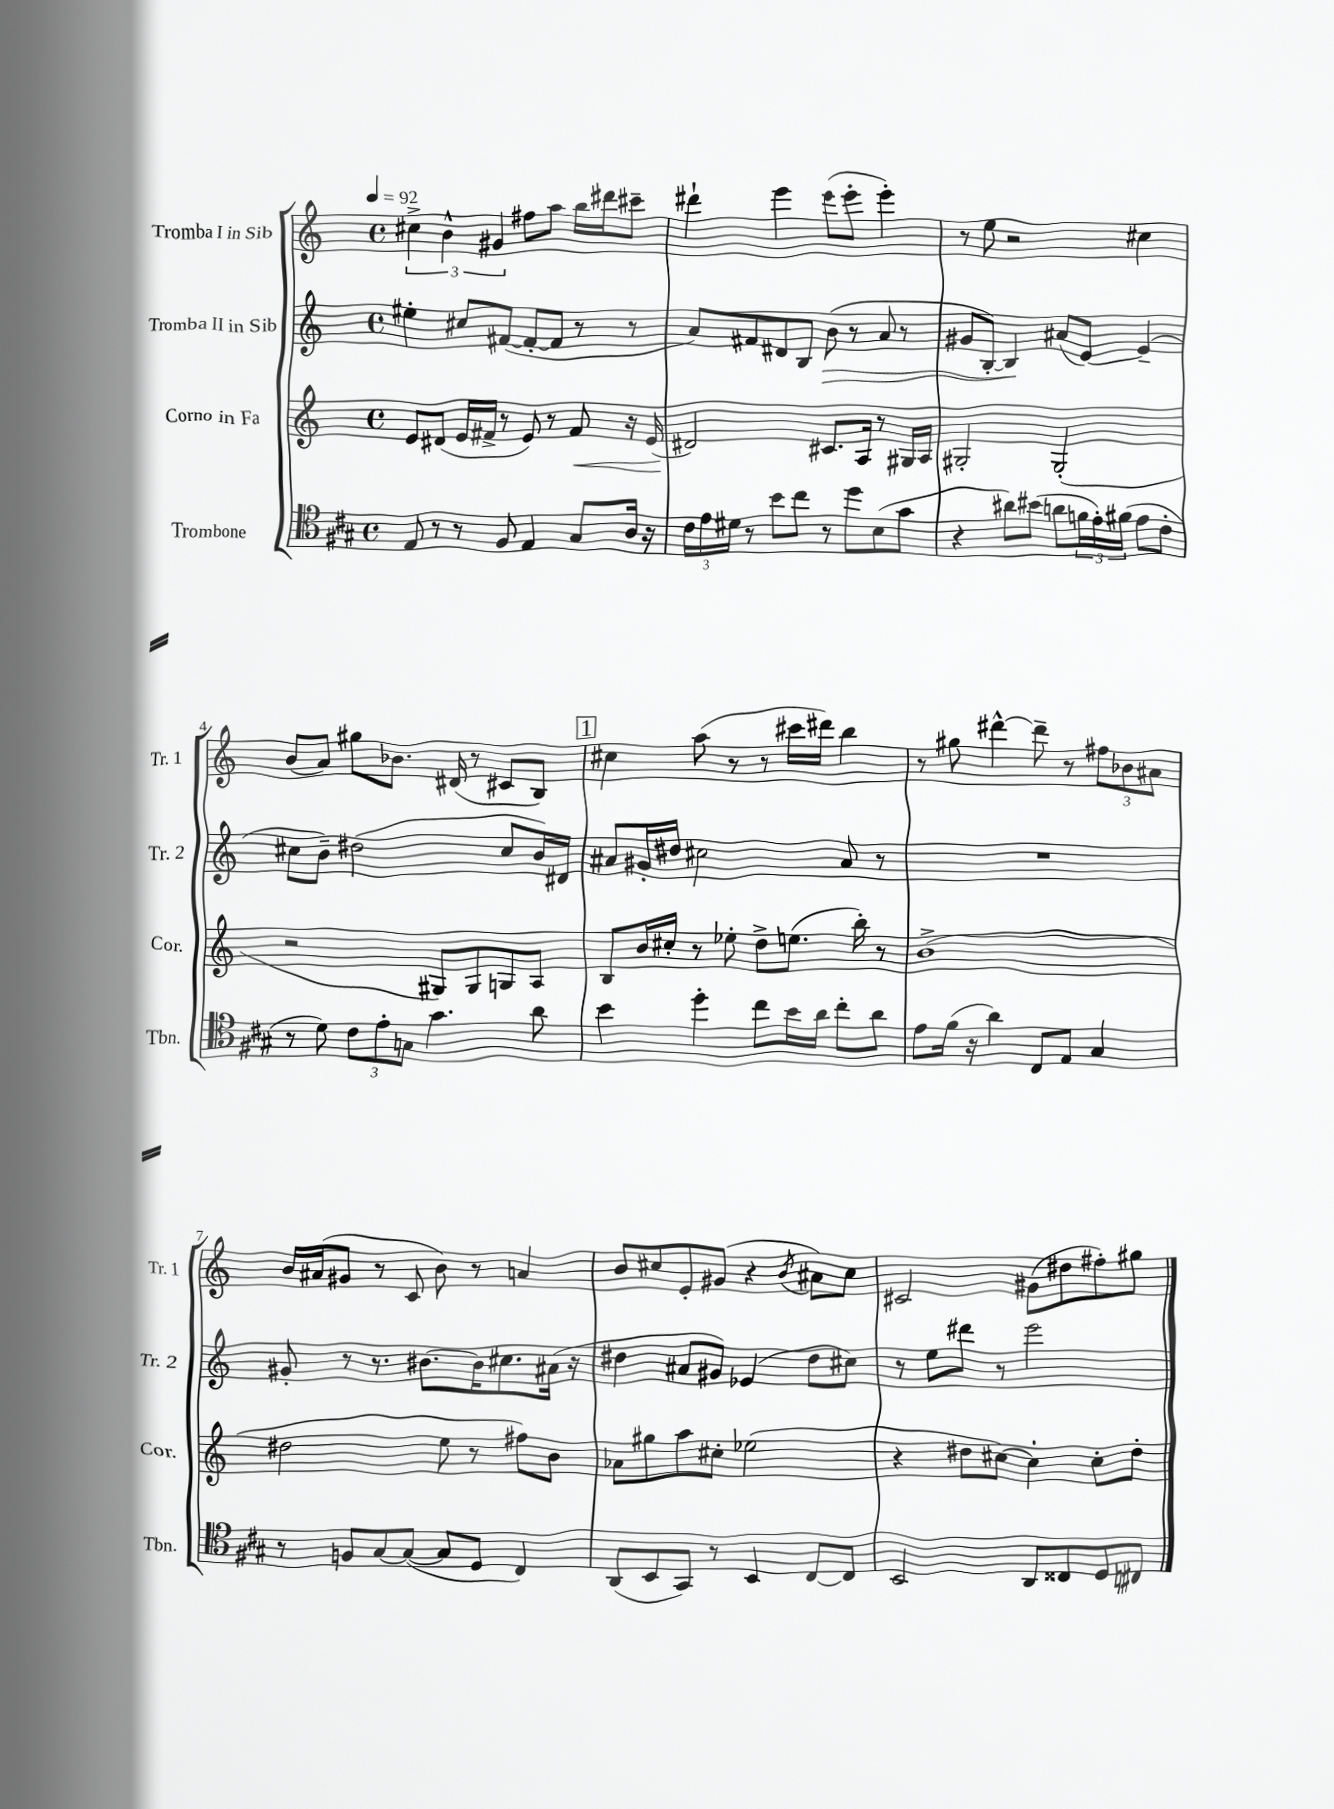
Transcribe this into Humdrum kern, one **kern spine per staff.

**kern	**kern	**kern	**kern
*staff4	*staff3	*staff2	*staff1
*clefC4	*clefG2	*clefG2	*clefG2
*k[f#c#g#]	*k[]	*k[]	*k[]
*M4/4	*M4/4	*M4/4	*M4/4
*met(c)	*met(c)	*met(c)	*met(c)
*MM92	*MM92	*MM92	*MM92
8E	8e	4ee#'	6cc#^
8r	(8d#	.	.
.	.	.	6b^^
8r	16e	8cc#	.
.	16f#^	.	.
.	.	.	6g#
8F#	8r	([8f#	.
4E	8e)	8f#'_	8ff#
.	8r	8f#]	8aa
8G#	8f#	8r	16bb
.	.	.	16ddd#
16A	16r	8r	8ccc#~
16r	(16e	.	.
=	=	=	=
24c#	2d#)	8a)	4ddd#`
24e	.	.	.
24d#	.	.	.
8r	.	8f#	.
8b	.	8d#	4eee
8cc#	.	8B	.
8r	8.c#	(8b	(8eee
8dd	.	8r	8eee'
.	16A	.	.
(8B	8r	8a	4eee')
8g#	16G#	8r	.
.	16A	.	.
=	=	=	=
4r	2G#'	8g#	8r
.	.	[8B')	8ee
8a#)	.	4B]	2r
(8b#	.	.	.
8a	(2G#'	(8a#	.
24f	.	[8e)	.
24e')	.	.	.
(24f#	.	.	.
8e	.	(4e~]	4cc#
8c#'	.	.	.
=	=	=	=
8r	2r	8cc#	(8b
8d)	.	8b~)	8a)
12c#	.	(2dd#	8gg#
12e'	.	.	.
.	.	.	8.b-
12G	.	.	.
4.g#	8G#)	.	.
.	.	.	(16d#
.	8G#	.	8r
.	8G	8cc#	8c#
8a	8A	16b)	8B)
.	.	16d#	.
=	=	=	=
4b	8B	8a#	4cc#
.	16b	16g#'	.
.	16cc#'	16dd#	.
4dd'	8r	2cc#	(8aa
.	8ee-'	.	8r
8cc#	8dd^	.	8r
16b	(8.ee	.	16ccc#
16a	.	.	16ddd#)
8cc#'	.	8a#	4bb
.	16bb')	.	.
8a	8r	8r	.
=	=	=	=
8e	(1b^	1r	8r
(16f#	.	.	8gg#
16r	.	.	.
4a)	.	.	[4ddd#^^
8C#	.	.	8ddd#~]
8E	.	.	8r
4G#	.	.	12ff#
.	.	.	12b-
.	.	.	12a#
=	=	=	=
8r	2dd#	8g#'	16b
.	.	.	(16a#
8F	.	8r	8g#
[8G#	.	8.r	8r
(8G#_	.	.	8c
.	.	[8.b#	.
8G#]	8ee	.	8b)
8D	8r	16b#]	8r
.	.	8.cc#	.
4C#)	8ff#)	.	4a
.	8b	(16a#	.
.	.	16r	.
=	=	=	=
(8AA	8a-	4dd#	8b
8BB	8gg#	.	8cc#
8GG#)	8aa	8a#	8e'
8r	8cc#'	8g#)	(8g#
4BB	(2ee-	(4e-	4r
.	.	.	8qb
[8C#	.	8dd#	8a#)
8C#]	.	8cc#)	8cc#
=	=	=	=
2BB	4r	8r	2c#
.	.	8ee	.
.	8dd#	8ddd#	.
.	[8cc#)	8r	.
8AA	4cc#']	2eee	(8g#
8C##	.	.	8dd#
8D	8cc#'	.	8ff#')
8C#	8dd#'	.	8gg#
==	==	==	==
*-	*-	*-	*-
